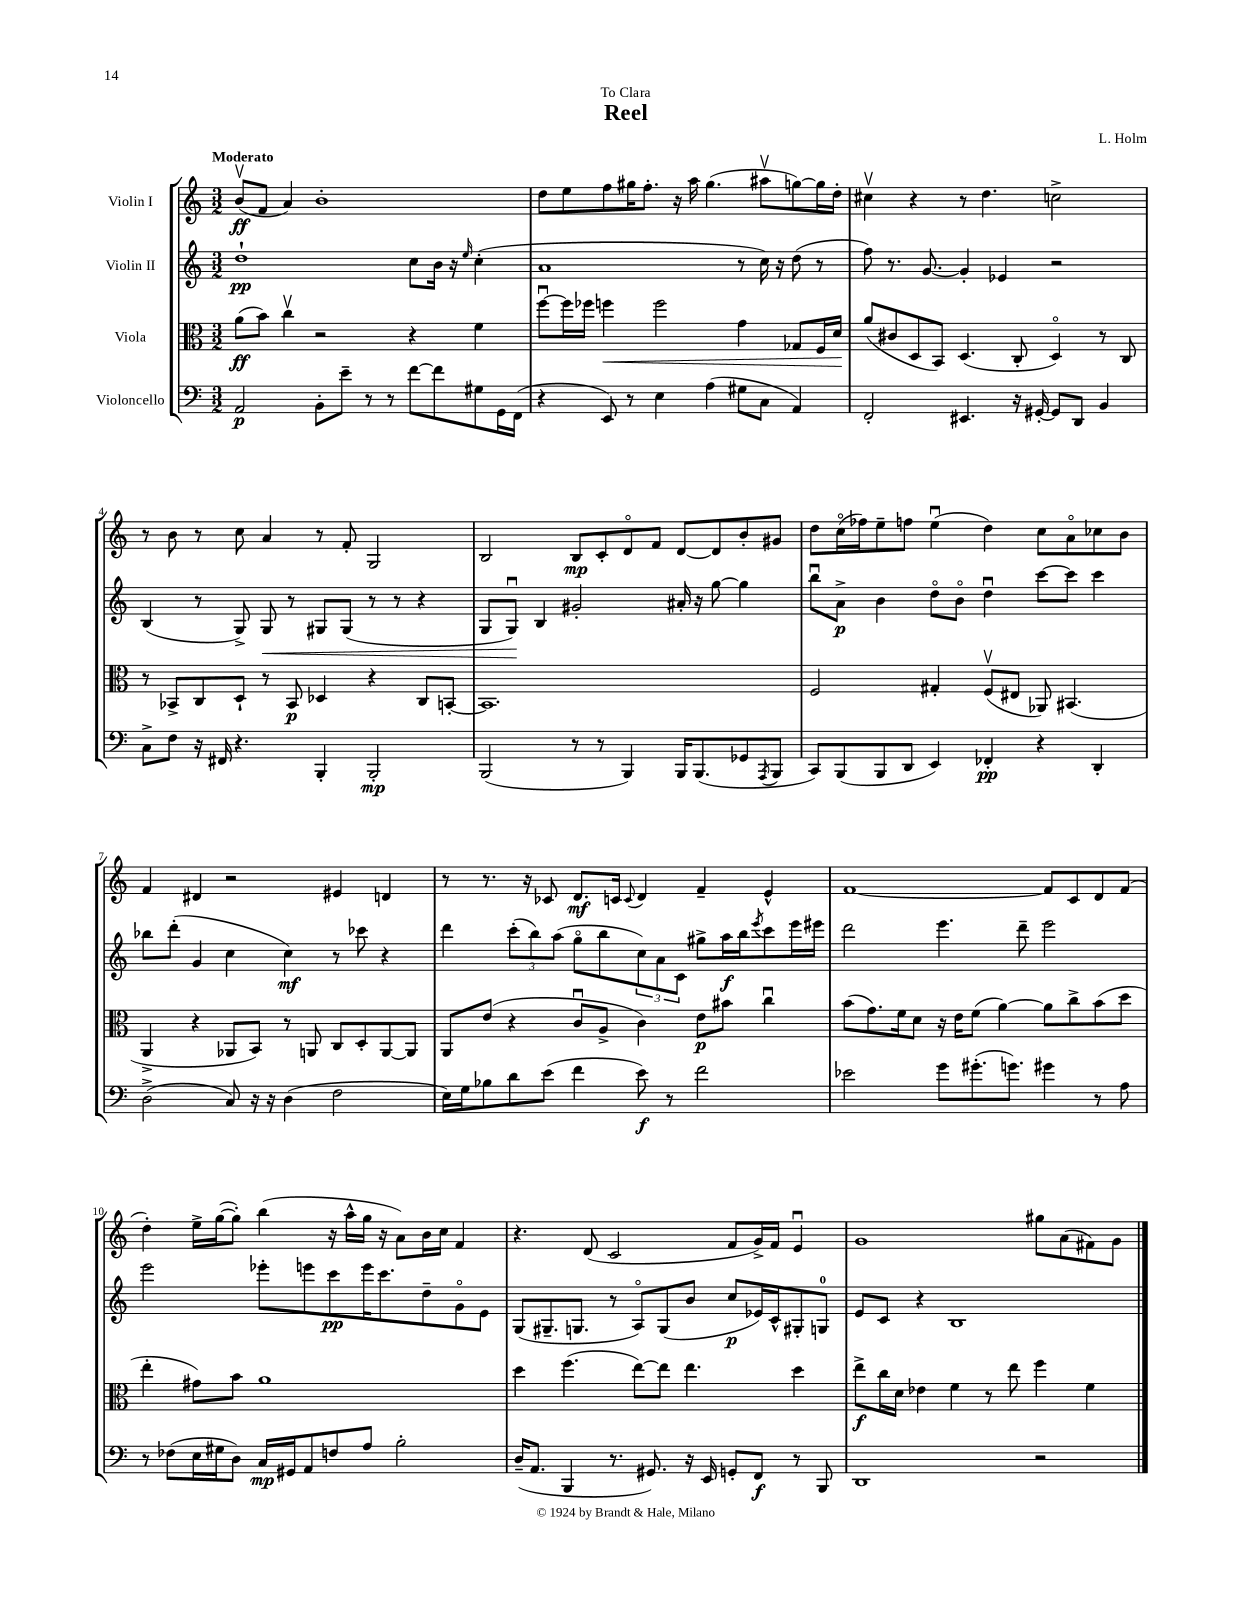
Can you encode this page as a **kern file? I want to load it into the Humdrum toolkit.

**kern	**kern	**kern	**kern
*staff4	*staff3	*staff2	*staff1
*clefF4	*clefC3	*clefG2	*clefG2
*k[]	*k[]	*k[]	*k[]
*M3/2	*M3/2	*M3/2	*M3/2
2AA/	(8a\L	1dd`	(8bv/L
.	8b\J)	.	8f/J
.	4ccv\	.	4a/)
8BB'\L	2r	.	1b'
8e~\J	.	.	.
8r	.	.	.
8r	.	.	.
[8f\L	4r	8cc\L	.
8f\]	.	16b\Jk	.
.	.	16r	.
.	.	16qqee/	.
8G#\	4f\	(4cc'\	.
16GG\L	.	.	.
(16FF\JJ	.	.	.
=	=	=	=
4r	[8ffu\L	1a	8dd\L
.	16ff\]L	.	8ee\
.	16ff-\JJ	.	.
8EE/)	4ff\	.	8ff\
8r	.	.	16gg#\K
.	.	.	8.ff'\J
4E\	2ff\	.	.
.	.	.	16r
.	.	.	16aa\
(4A\	.	.	(4.gg#\
8G#\L	4g\	8r	.
8C\J	.	16cc\)	8aa#v\L
.	.	16r	.
4AA/)	8G-/L	(8dd\	[8gg\)
.	16F/L	8r	16gg\]L
.	16d/JJ	.	16dd'\JJ
=	=	=	=
2FF'/	(8a/L	8ff\)	4cc#v\
.	8c#/	8.r	.
.	8D/	.	4r
.	.	[8.g/	.
.	8BB/J)	.	.
4.EE#/	(4.D/	4g'/]	8r
.	.	.	4.dd\
.	.	4e-/	.
16r	8C'/	.	.
[16GG#'/	.	.	.
8GG#/]L	4Do/)	2r	2cc^\
8DD/J	.	.	.
4BB/	8r	.	.
.	8C/	.	.
=	=	=	=
8C^\L	8r	(4B/	8r
8F\J	8BB-^/L	.	8b\
16r	8C/	8r	8r
16FF#/	.	.	.
4.r	8D`/J	8G^/)	8cc\
.	8r	8G/	4a/
.	8BB-/	8r	.
4BBB'/	4D-/	8G#/L	8r
.	.	(8G#/J	8f'/
2BBB'/	4r	8r	2G/
.	.	8r	.
.	8C/L	4r	.
.	[8BB'/J	.	.
=	=	=	=
(2BBB/	1.BB]	8G/L	2B/
.	.	8Gu/J)	.
.	.	4B/	.
8r	.	2g#'/	8B/L
8r	.	.	8c'/
4BBB/)	.	.	8do/
.	.	.	8f/J
16BBB/LK	.	16a#'/	[8d/L
(8.BBB/	.	16r	.
.	.	[8gg\	8d/]
8GG-/	.	4gg\]	8b'/
8qAAA/	.	.	.
8BBB/J	.	.	8g#/J
=	=	=	=
8CC/L)	2F/	8bbu\L	8dd\L
(8BBB/	.	8a^\J	(16cco\L
.	.	.	16ff-\J)
8BBB/	.	4b\	8ee~\
8DD/J	.	.	8ff\J
4EE/)	4G#'/	8ddo\L	(4eeu\
.	.	8bo\J	.
4FF-'/	(8Fv/L	4ddu\	4dd\)
.	8E#/J	.	.
4r	8AA-/)	[8ccc\L	8cc\L
.	(4.BB#/	8ccc\]J	8ao\
4DD'/	.	4ccc\	8cc-\
.	.	.	8b\J
=	=	=	=
(2D^\	4AA^/	8bb-\L	4f/
.	.	(8ddd'\J	.
.	4r	4g/	4d#/
8C/)	8AA-/L	4cc\	2r
16r	8BB/J)	.	.
16r	.	.	.
(4D\	8r	4cc\)	.
.	8AA/	.	.
2F\	8C/L	8r	4e#/
.	8D'/	8ccc-\	.
.	[8AA/	4r	4d/
.	8AA/]J	.	.
=	=	=	=
16E\LL)	8AA/L	4ddd\	8r
16G\J	.	.	.
8B-\	(8e/J	.	8.r
8d\	4r	(12ccc'\L	.
.	.	.	16r
.	.	12bb\)	.
(8e\J	.	.	8c-/
.	.	(12aa\J	.
4f\	8cu/L	8ggo\L	8.d/L
.	8A^/J	8bb\	.
.	.	.	16c/Jk
.	.	.	8qqc/
8e\)	4c\)	12cc\)	4d/
.	.	12a\	.
8r	.	.	.
.	.	12c\J	.
2f\	8e\L	8gg#^\L	4f~/
.	8b#\J	16aa\L	.
.	.	16bb\J	.
.	.	8qeee/	.
.	4ccu\	8ccc\	4e^^/
.	.	16eee\L	.
.	.	16eee#\JJ	.
=	=	=	=
2e-\	(8b\L	2ddd\	[1f
.	8.g\)	.	.
.	16f\k	.	.
.	8d\J	.	.
8g\L	16r	4.eee\	.
.	16e\LK	.	.
(8.g#'\	(8f\J	.	.
.	[4a\)	.	.
8.g\J)	.	.	.
.	.	8ddd~\	.
4g#\	8a\]L	2eee\	8f/]L
.	8cc^\	.	8c/
8r	(8b\	.	8d/
8A\	8dd\J	.	(8f/J
=	=	=	=
8r	4ee'\	2eee\	4dd'\)
(8F-\L	.	.	.
16E\L	8g#\L)	.	16ee^\LL
16G#\J	.	.	([16gg\J
8D\J)	8b\J	.	8gg'\]J)
16C/LL	1a	8eee-'\L	(4bb\
16GG#/J	.	.	.
8AA/	.	8eee\	.
8F/	.	8ccc\	16r
.	.	.	16aa^^\LL
8A/J	.	16eee\K	16gg\JJ
.	.	8.ccc\	16r
2B'\	.	.	8a\L)
.	.	8dd~\	16b\L
.	.	.	16cc\JJ
.	.	8go\	4f/
.	.	8e\J	.
=	=	=	=
(16D~/LK	4dd\	(8G/L	4.r
8.AA/J	.	.	.
.	.	8.G#~/	.
4BBB/	(4.ff\	.	.
.	.	8.G/J	.
.	.	.	(8d/
8.r	.	8r	2c/
.	[8ee\L)	8Ao/L)	.
8.GG#/)	.	.	.
.	8ee\]J	(8G/	.
16r	4.ee\	8b/J	.
16EE/	.	.	.
8GG'/L	.	8cc/L	8f/L
8FF/J	.	16e-/L)	16g^/L)
.	.	16c^^/J	16f/JJ
8r	4dd\	8G#'/	4eu/
8BBB/	.	8G/J	.
=	=	=	=
1DD	8ee^\L	8e/L	1g
.	16cc\L	8c/J	.
.	16d\JJ	.	.
.	4e-\	4r	.
.	4f\	1B	.
.	8r	.	.
.	8ee\	.	.
2r	4ff\	.	8gg#\L
.	.	.	(8a\
.	4f\	.	8f#\)
.	.	.	8g\J
==	==	==	==
*-	*-	*-	*-
